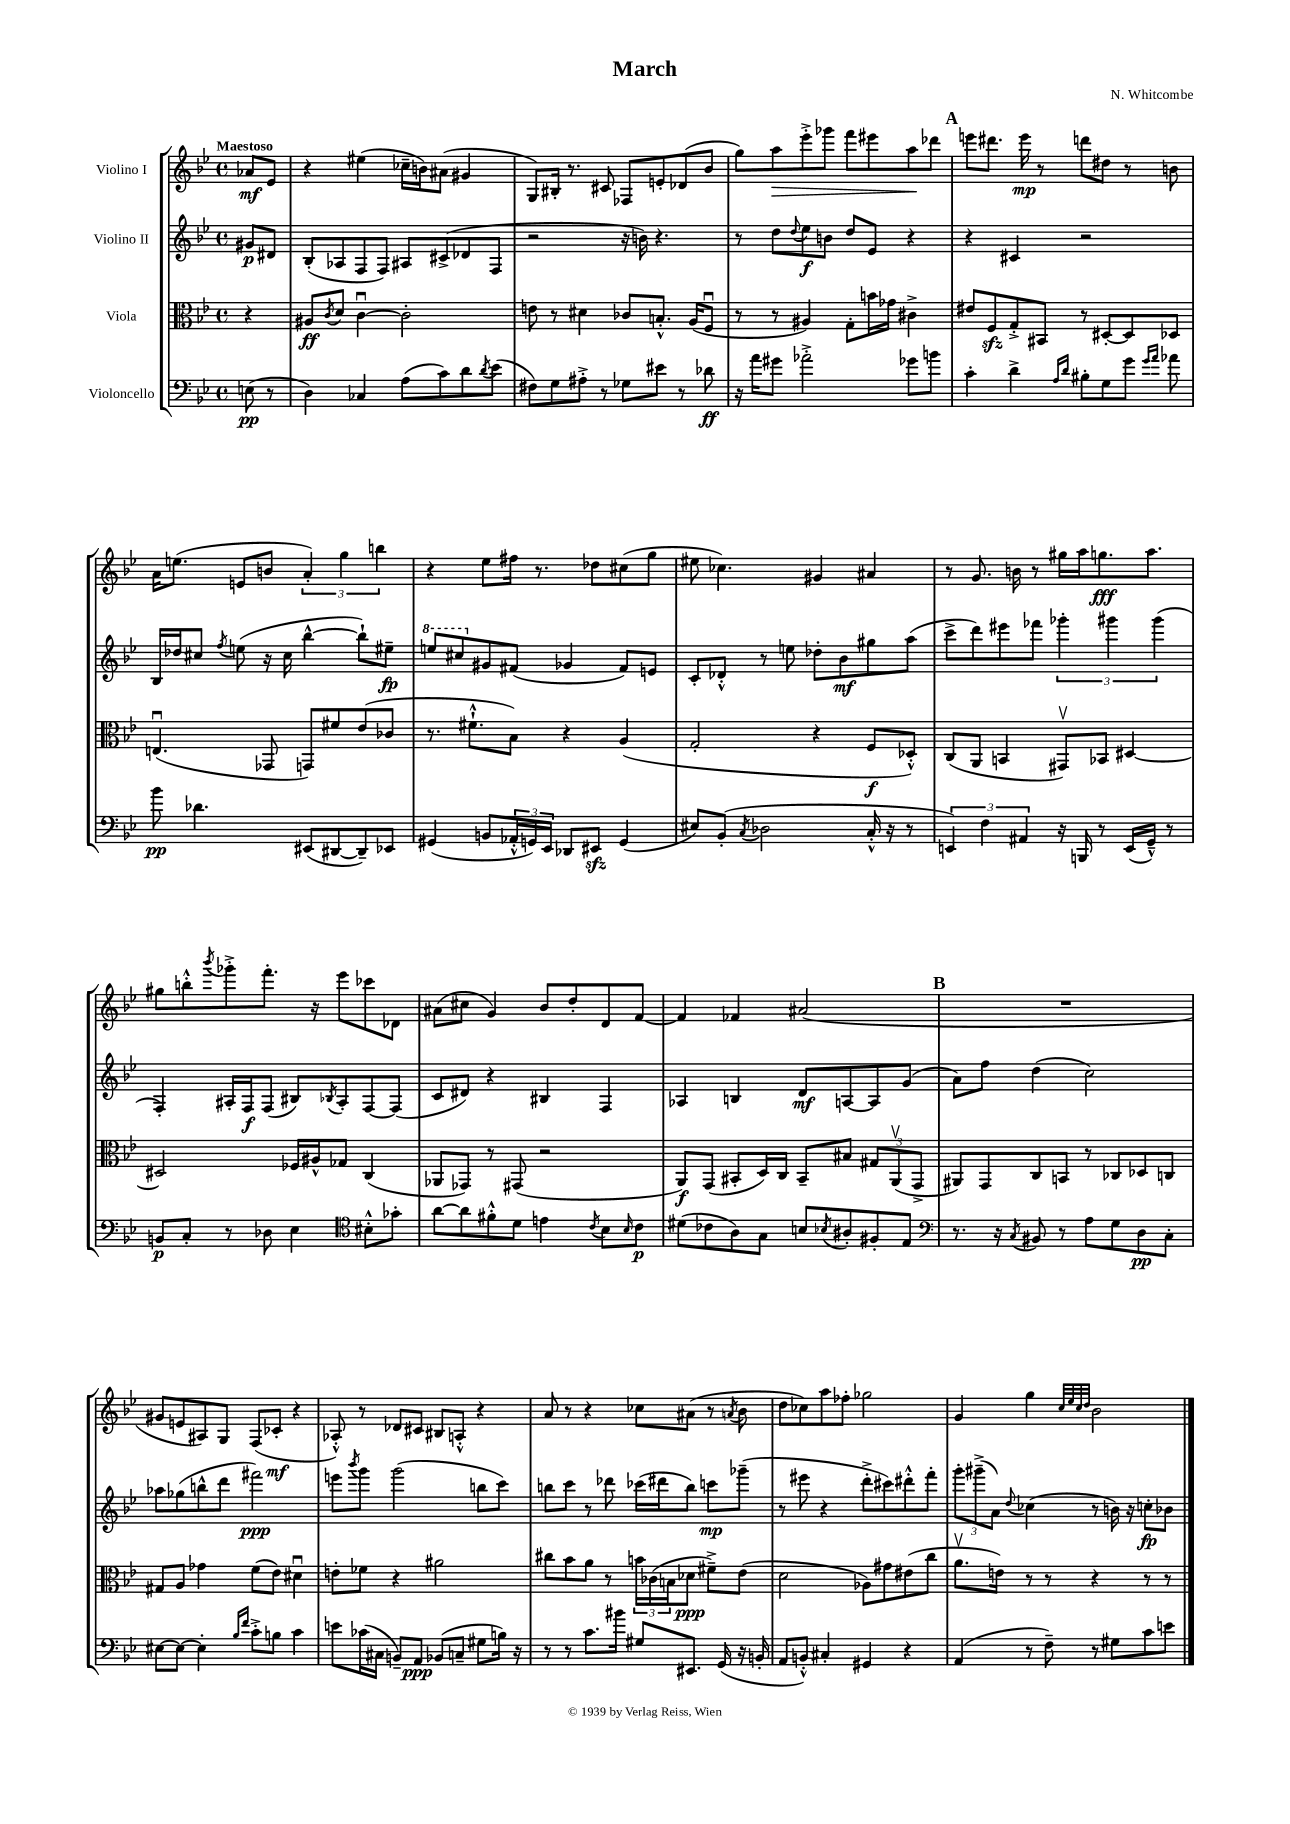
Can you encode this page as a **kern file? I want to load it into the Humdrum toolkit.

**kern	**dynam	**kern	**dynam	**kern	**dynam	**kern	**dynam
*part4	*part4	*part3	*part3	*part2	*part2	*part1	*part1
*staff4	*staff4	*staff3	*staff3	*staff2	*staff2	*staff1	*staff1
*I"Violoncello	*	*I"Viola	*	*I"Violino II	*	*I"Violino I	*
*clefF4	*	*clefC3	*	*clefG2	*	*clefG2	*
*k[b-e-]	*	*k[b-e-]	*	*k[b-e-]	*	*k[b-e-]	*
*M4/4	*	*M4/4	*	*M4/4	*	*M4/4	*
*met(c)	*	*met(c)	*	*met(c)	*	*met(c)	*
=	=	=	=	=	=	=	=
!	!	!	!	!	!	!LO:TX:a:B:t=Maestoso	!
(8En\	pp	4r	.	8g#X/L	p	8a-X/L	mf
8r	.	.	.	8d#X/J	.	8e-/J	.
=1	=1	=1	=1	=1	=1	=1	=1
4D\)	.	8A#X/L	ff	(8B-'/L	.	4r	.
.	.	8qc/	.	.	.	.	.
.	.	8d/J	.	8A-X/	.	.	.
4C-X/	.	[4cu\	.	8F/	.	(4ee#X\	.
.	.	.	.	8F/J)	.	.	.
(8A\L	.	2c'\]	.	8A#X/L	.	16cc-X~\LL	.
.	.	.	.	.	.	16bn\J)	.
8c\)	.	.	.	(8c#X^/	.	(8a#X\J	.
8d\	.	.	.	8d-X/	.	4g#X/	.
8qd/	.	.	.	.	.	.	.
(8e-\J	.	.	.	8F/J	.	.	.
=2	=2	=2	=2	=2	=2	=2	=2
8F#X\L)	.	8en\	.	2r	.	8G/L)	.
8G\	.	8r	.	.	.	16B#X'/Jk	.
.	.	.	.	.	.	8.r	.
8A#X'^\J	.	4d#X\	.	.	.	.	.
8r	.	.	.	.	.	8c#X/	.
8G-X\L	.	8c-X/L	.	16r	.	8F-X/L	.
.	.	.	.	16bn\)	.	.	.
8e#X\J	.	8.Bn'^^/J	.	4.r	.	8en'/	.
8r	.	.	.	.	.	(8d-X/	.
.	.	(16A/KL	.	.	.	.	.
8d-X\	ff	8Fu/J	.	.	.	8b-/J	.
=3	=3	=3	=3	=3	=3	=3	=3
16r	.	8r	.	8r	.	8gg\L)	.
16a\KL	.	.	.	.	.	.	.
!	!	!	!	!	!	!	!LO:HP:b
8g#X\J	.	8r	.	8dd\L	.	8aa\	>
.	.	.	.	8qqdd/	.	.	.
2a-X'^\	.	4A#X/)	.	8ee-\	f	8eee-'^\	.
.	.	.	.	8bn\J	.	8ggg-X\J	.
.	.	8G'\L	.	8dd/L	.	8fff\L	.
.	.	16bn\L	.	8e-/J	.	8eee#X\	.
.	.	16g-X\JJ	.	.	.	.	.
8g-X\L	.	4c#X^\	.	4r	.	8aa\	.
8bn\J	.	.	.	.	.	8ddd-X\J	]
!!LO:REH:place=s1:t=A
=4	=4	=4	=4	=4	=4	=4	=4
4c'\	.	8e#X/L	.	4r	.	8eeen\L	.
.	.	8Fzz/	.	.	.	8.ddd#X\J	.
4d^\	.	8G'^/	.	4c#X/	.	.	.
.	.	.	.	.	.	16eee\	mp
.	.	8BB#X/J	.	.	.	8r	.
16qqA/LL	.	.	.	.	.	.	.
16qqd/JJ	.	.	.	.	.	.	.
8B#X'\L	.	8r	.	2r	.	8dddn\L	.
8G\	.	[8D#X'/L	.	.	.	8dd#X\J	.
8g\J	.	8D#/]	.	.	.	8r	.
16qqg/LL	.	.	.	.	.	.	.
16qqa/JJ	.	.	.	.	.	.	.
8a-X\	.	8D-X/J	.	.	.	8bn\	.
!!LO:LB:g=z
=5	=5	=5	=5	=5	=5	=5	=5
8b-\	pp	(4.Enu/	.	16B-/LL	.	16a\KL	.
.	.	.	.	16dd-X/J	.	(8.een\J	.
4.d-X\	.	.	.	8cc#X/J	.	.	.
.	.	.	.	8qff/	.	.	.
.	.	.	.	(8een\	.	8en/L	.
.	.	8GG-X/	.	16r	.	8bn/J	.
.	.	.	.	16cc#\	.	.	.
(8EE#X/L	.	8GGn/L)	.	[4bb-^^\	.	6a'/)	.
[8DD#X/	.	8f#X/	.	.	.	.	.
.	.	.	.	.	.	6gg\	.
8DD#~/])	.	(8e-/	.	8bb-`\L])	.	.	.
.	.	.	.	.	.	6bbn\	.
8EE-X/J	.	8c-X/J	.	8ee#X~\J	fp	.	.
=6	=6	=6	=6	=6	=6	=6	=6
*	*	*	*	*8va	*	*	*
(4GG#X/	.	8.r	.	8eeen/L	.	4r	.
.	.	.	.	8ccc#X/	.	.	.
.	.	8.f#X`^^\L	.	.	.	.	.
*	*	*	*	*X8va	*	*	*
8BBn/L	.	.	.	8g#X/	.	8ee-\L	.
24AA-X'^^/L	.	8B-\J)	.	(8f#X/J	.	16ff#X\Jk	.
24GGn/)	.	.	.	.	.	.	.
.	.	.	.	.	.	8.r	.
24EE-/JJ	.	.	.	.	.	.	.
8DD-X/L	.	4r	.	4g-X/	.	.	.
8EE#Xzz/J	.	.	.	.	.	8dd-X\L	.
(4GG/	.	(4A/	.	8f#/L)	.	(8cc#X\	.
.	.	.	.	8en/J	.	8gg\J	.
=7	=7	=7	=7	=7	=7	=7	=7
8E#X/L)	.	2G'/	.	8c'/L	.	8ee#X\	.
(8BB-'/J	.	.	.	8d-X'^^/J	.	4.cc-X\)	.
8qC/	.	.	.	.	.	.	.
2D-X\	.	.	.	8r	.	.	.
.	.	.	.	8een\	.	.	.
.	.	4r	.	8dd-X'\L	.	4g#X/	.
.	.	.	.	8b-\	mf	.	.
16C'^^/	.	8F/L	f	8gg#X\	.	4a#X/	.
16r	.	.	.	.	.	.	.
8r	.	8D-X'^^/J)	.	(8aa\J	.	.	.
=8	=8	=8	=8	=8	=8	=8	=8
6EEn/)	.	(8C/L	.	8ccc^\L	.	8r	.
.	.	8AA/J	.	8ddd\)	.	8.g/	.
6F\	.	.	.	.	.	.	.
.	.	4BBn/	.	8eee#X\	.	.	.
.	.	.	.	.	.	16bn\	.
6AA#X/	.	.	.	.	.	.	.
.	.	.	.	8fff-X\J	.	8r	.
16r	.	8GG#Xv/L)	.	6ggg-X'\	.	16gg#X\LL	.
16BBBn/	.	.	.	.	.	16aa\J	.
8r	.	8BB-X/J	.	.	.	8.ggn\	fff
.	.	.	.	6ggg#X\	.	.	.
(16EE/LL	.	[4D#X/	.	.	.	.	.
16GG~^^/JJ)	.	.	.	.	.	8.aa\J	.
.	.	.	.	(6ggg#\	.	.	.
8r	.	.	.	.	.	.	.
!!LO:LB:g=z
=9	=9	=9	=9	=9	=9	=9	=9
8BBn/L	p	2D#X/]	.	4F'/)	.	8gg#X\L	.
8C'/J	.	.	.	.	.	8bbn'^^\	.
.	.	.	.	.	.	8qbbb-/	.
8r	.	.	.	16A#X'/LL	.	8ggg-X'^\	.
.	.	.	.	16F/J	f	.	.
8D-X\	.	.	.	(8F/J	.	8.fff'\J	.
4E-\	.	16F-X/LL	.	8B#X/L)	.	.	.
.	.	16A#X^^/J	.	.	.	16r	.
.	.	.	.	8qB-X/	.	.	.
.	.	8G-X/J	.	8A#'/	.	8eee-\L	.
*clefC4	*	*	*	*	*	*	*
8B#X'^^\L	.	(4C/	.	[8F/	.	8ccc-X\	.
8g-X'\J	.	.	.	(8F/J]	.	8d-X\J	.
=10	=10	=10	=10	=10	=10	=10	=10
[8a\L	.	8AA-X/L	.	8c/L	.	(8a#X\L	.
8a\]	.	8GG-X/J)	.	8d#X/J)	.	8cc#X\J	.
8f#X'^^\	.	8r	.	4r	.	4g/)	.
8d\J	.	(8GG#X/	.	.	.	.	.
4en\	.	2r	.	4B#X/	.	8b-/L	.
.	.	.	.	.	.	8dd'/	.
8qc/	.	.	.	.	.	.	.
8B-\L	.	.	.	4F/	.	8d/	.
16qqB-/	.	.	.	.	.	.	.
8c\J	p	.	.	.	.	[8f/J	.
=11	=11	=11	=11	=11	=11	=11	=11
(8d#X\L	.	8AA/L)	f	4A-X/	.	4f/]	.
8c-X\	.	(8GG/J	.	.	.	.	.
8A\)	.	8BB#X'/L	.	4Bn/	.	4f-X/	.
8G\J	.	16D/L)	.	.	.	.	.
.	.	16C/JJ	.	.	.	.	.
8Bn/L	.	8BB#~/L	.	8d/L	mf	(2a#X/	.
8qB-X/	.	.	.	.	.	.	.
8A#X'/	.	8B#X/J	.	[8An/	.	.	.
8F#X'/	.	12G#X/L	.	8A/]	.	.	.
.	.	(12AAv/	.	.	.	.	.
8E-/J	.	.	.	(8g/J	.	.	.
.	.	12GG^/J	.	.	.	.	.
!!LO:REH:place=s1:t=B
=12	=12	=12	=12	=12	=12	=12	=12
*clefF4	*	*	*	*	*	*	*
8.r	.	8AA#X/L)	.	8a\L)	.	1r	.
.	.	8GG/	.	8ff\J	.	.	.
16r	.	.	.	.	.	.	.
8qC/	.	.	.	.	.	.	.
8BB#X/	.	8C/	.	(4dd\	.	.	.
8r	.	8BBn/J	.	.	.	.	.
8A\L	.	8r	.	2cc\)	.	.	.
8G\	.	8C-X/L	.	.	.	.	.
8D\	pp	8D-X/	.	.	.	.	.
8C'\J	.	8Cn/J	.	.	.	.	.
!!LO:LB:g=z
=13	=13	=13	=13	=13	=13	=13	=13
[8E#X\L	.	8G#X/L	.	8aa-X\L	.	8g#X/L	.
8E#\J_	.	8A/J	.	(8gg-X\	.	8en/	.
4E#'\]	.	4g-X\	.	8bbn^^\	.	8A#X/)	.
.	.	.	.	8ddd\J	.	8G/J	.
16qqB-/LL	.	.	.	.	.	.	.
16qqf/JJ	.	.	.	.	.	.	.
8c'^\L	.	(8f\L	.	2fff#X\)	ppp	(8F/L	.
8Bn\J	.	8e-\J)	.	.	.	8c-X'/J	mf
4c\	.	4d#Xu\	.	.	.	4r	.
=14	=14	=14	=14	=14	=14	=14	=14
8en\L	.	8en'\L	.	8eeen\L	.	8A-X'^^/)	.
.	.	.	.	8qbbb-/	.	.	.
(16c-X\L	.	8f-X\J	.	8ggg\J	.	8r	.
16C#X\JJ	.	.	.	.	.	.	.
8BBn~/L)	.	4r	.	(2ggg\	.	8d-X/L	.
8AA/J	ppp	.	.	.	.	8c#X/J	.
(8BB-X/L	.	2a#X\	.	.	.	8B#X/L	.
8Cn~/J	.	.	.	.	.	8An'^^/J	.
8G#X\L	.	.	.	8bbn\L	.	4r	.
16Bn\Jk)	.	.	.	8ccc\J)	.	.	.
16r	.	.	.	.	.	.	.
=15	=15	=15	=15	=15	=15	=15	=15
8r	.	8cc#X\L	.	8bbn\L	.	8a/	.
8r	.	8b-\	.	8ccc\J	.	8r	.
8.c\L	.	8a\J	.	8r	.	4r	.
.	.	8r	.	8ddd-X\	.	.	.
16b#X\Jk	.	.	.	.	.	.	.
8G#X/L	.	24bn\LL	.	(16ccc-X\LL	.	8cc-X\L	.
.	.	(24c-X\	.	.	.	.	.
.	.	.	.	16ddd#X\J	.	.	.
.	.	24Bn\J	.	.	.	.	.
8.EE#X/J	.	8d-X\J	ppp	8bb\J)	.	(8a#X\J	.
.	.	8f#X~^\L)	.	8cccn\L	mp	8r	.
(16GG/	.	.	.	.	.	.	.
.	.	.	.	.	.	8qan/	.
16r	.	(8e-\J	.	(8ggg-X~\J	.	8b-\	.
16BBn'/	.	.	.	.	.	.	.
=16	=16	=16	=16	=16	=16	=16	=16
8AA/L	.	2d\	.	8r	.	8dd\L	.
8BBn'^^/J)	.	.	.	8eee#X\	.	8cc-X\)	.
4C#X'/	.	.	.	4r	.	8aa\	.
.	.	.	.	.	.	8ff-X'\J	.
4GG#X/	.	8A-X\L)	.	8ddd'^\L	.	2gg-X\	.
.	.	8g#X\	.	8ccc#X\)	.	.	.
4r	.	(8e#X\	.	8ddd#X'^^\	.	.	.
.	.	8cc\J	.	8fff'\J	.	.	.
=17	=17	=17	=17	=17	=17	=17	=17
(4AA/	.	8.av\L	.	12ggg'\L	.	4g/	.
.	.	.	.	(12ggg#X~^\	.	.	.
.	.	.	.	12a\J)	.	.	.
.	.	16en\Jk)	.	.	.	.	.
.	.	.	.	8qqdd/	.	.	.
8r	.	8r	.	(4cc-X\	.	4gg\	.
8F~\)	.	8r	.	.	.	.	.
.	.	.	.	.	.	32qqcc/LLL	.
.	.	.	.	.	.	32qqee-/	.
.	.	.	.	.	.	32qqcc/	.
.	.	.	.	.	.	32qqdd/JJJ	.
8r	.	4r	.	8r	.	2b-\	.
8G#X\L	.	.	.	16bn\)	.	.	.
.	.	.	.	16r	.	.	.
8c\	.	8r	.	8ccn'\L	fp	.	.
8en\J	.	8r	.	8b-X\J	.	.	.
==	==	==	==	==	==	==	==
*-	*-	*-	*-	*-	*-	*-	*-
